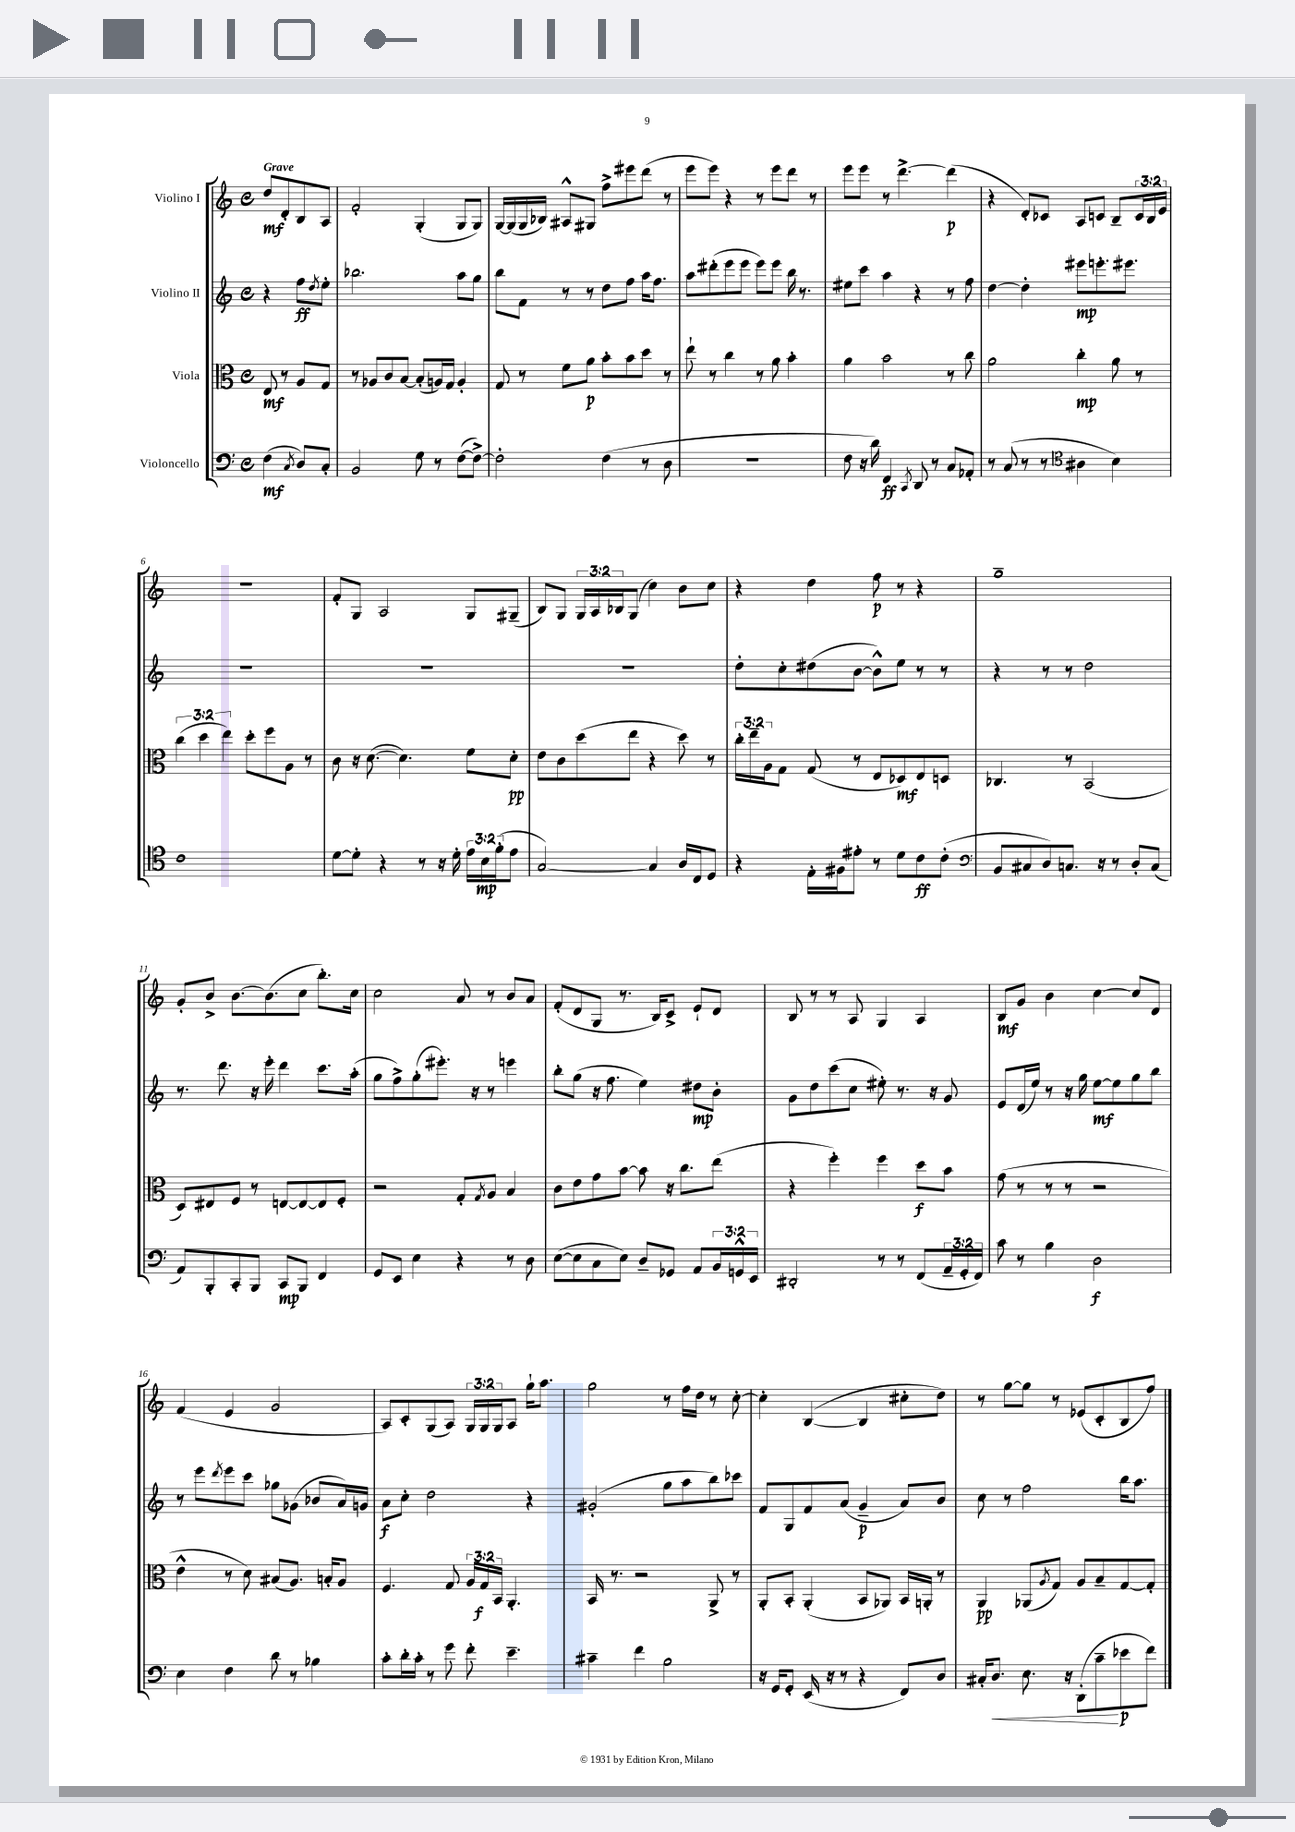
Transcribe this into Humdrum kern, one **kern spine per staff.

**kern	**dynam	**kern	**dynam	**kern	**dynam	**kern	**dynam
*part4	*part4	*part3	*part3	*part2	*part2	*part1	*part1
*staff4	*staff4	*staff3	*staff3	*staff2	*staff2	*staff1	*staff1
*I"Violoncello	*	*I"Viola	*	*I"Violino II	*	*I"Violino I	*
*clefF4	*	*clefC3	*	*clefG2	*	*clefG2	*
*k[]	*	*k[]	*	*k[]	*	*k[]	*
*M4/4	*	*M4/4	*	*M4/4	*	*M4/4	*
*met(c)	*	*met(c)	*	*met(c)	*	*met(c)	*
=	=	=	=	=	=	=	=
!	!	!	!	!	!	!LO:TX:a:B:t=Grave	!
(4F\	mf	8E/	mf	4r	.	8dd/L	mf
.	.	8r	.	.	.	8d'/	.
8qC/	.	.	.	.	.	.	.
8D/L)	.	8A/L	.	8ff\L	ff	8B/	.
.	.	.	.	8qdd/	.	.	.
8C'/J	.	8G/J	.	8ee'\J	.	8A/J	.
=1	=1	=1	=1	=1	=1	=1	=1
2BB/	.	8r	.	2.bb-X\	.	2f'/	.
.	.	8A-X/L	.	.	.	.	.
.	.	8c/	.	.	.	.	.
.	.	[8B/J	.	.	.	.	.
8G\	.	(8B'/L]	.	.	.	(4G'/	.
8r	.	16An/L)	.	.	.	.	.
.	.	16G/JJ	.	.	.	.	.
([8F\L	.	4A'/	.	8aa\L	.	8G/L	.
8F^\J_)	.	.	.	8gg\J	.	8G/J)	.
=2	=2	=2	=2	=2	=2	=2	=2
2F'\]	.	8G/	.	8bb\L	.	[16G/LL	.
.	.	.	.	.	.	(16G/]	.
.	.	8r	.	8f\J	.	16G/	.
.	.	.	.	.	.	16B-X/JJ)	.
.	.	8f\L	.	8r	.	8A#X^^/L	.
.	.	8a\J	p	8r	.	8G#X/J	.
(4F\	.	8b'\L	.	8dd\L	.	8ff^\L	.
.	.	8b\	.	8ff\J	.	8eee#X\	.
8r	.	8dd\J	.	16aa\KL	.	(8ddd\J	.
.	.	.	.	8.ff\J	.	.	.
8D\	.	8r	.	.	.	8r	.
=3	=3	=3	=3	=3	=3	=3	=3
1r	.	8ee`\	.	8aa\L	.	8eee\L	.
.	.	8r	.	(8ddd#X'\	.	8eee\J)	.
.	.	4cc\	.	8eee\	.	4r	.
.	.	.	.	8eee\J	.	.	.
.	.	8r	.	8eee\L)	.	8r	.
.	.	8a\	.	8eee\J	.	8eee\L	.
.	.	4b'\	.	16bb\	.	8ddd\J	.
.	.	.	.	8.r	.	.	.
.	.	.	.	.	.	8r	.
=4	=4	=4	=4	=4	=4	=4	=4
8F\	.	4a\	.	8ee#X\L	.	8eee\L	.
16r	.	.	.	8ccc\J	.	8eee\J	.
16d\)	.	.	.	.	.	.	.
4FF/	ff	2b\	.	4aa\	.	8r	.
.	.	.	.	.	.	[4.ddd^\	.
8qCC/	.	.	.	.	.	.	.
8DD/	.	.	.	4r	.	.	.
8r	.	.	.	.	.	.	.
8C/L	.	8r	.	8r	.	(4ddd\]	p
8AA-X'/J	.	8cc\	.	8ff\	.	.	.
=5	=5	=5	=5	=5	=5	=5	=5
8r	.	2a\	.	[4dd\	.	4r	.
(8C/	.	.	.	.	.	.	.
8r	.	.	.	4dd'\]	.	8d'/L)	.
8r	.	.	.	.	.	8c-X/J	.
*clefC4	*	*	*	*	*	*	*
4A#X\	.	4cc'\	mp	8eee#X\L	mp	8A/L	.
.	.	.	.	8.eeen'\	.	8cn/J	.
4B\)	.	8a\	.	.	.	8B~/L	.
.	.	.	.	8.eee#X\J	.	.	.
.	.	8r	.	.	.	24c/L	.
.	.	.	.	.	.	24B/	.
.	.	.	.	.	.	24e/JJ	.
!!LO:LB:g=z
=6	=6	=6	=6	=6	=6	=6	=6
1c	.	(6cc\	.	1r	.	1r	.
.	.	6dd\	.	.	.	.	.
.	.	6ee\)	.	.	.	.	.
.	.	8dd'\L	.	.	.	.	.
.	.	8ff\	.	.	.	.	.
.	.	8A\J	.	.	.	.	.
.	.	8r	.	.	.	.	.
=7	=7	=7	=7	=7	=7	=7	=7
[8d\L	.	8c\	.	1r	.	8f'/L	.
8d'\J]	.	16r	.	.	.	8G/J	.
.	.	([8.d\	.	.	.	.	.
4r	.	.	.	.	.	2A/	.
.	.	4.d\])	.	.	.	.	.
8r	.	.	.	.	.	.	.
16r	.	.	.	.	.	.	.
16d'\	.	.	.	.	.	.	.
24e\LL	.	8f\L	.	.	.	8G/L	.
24B\	mp	.	.	.	.	.	.
(24f'\J	.	.	.	.	.	.	.
8e\J	.	8d'\J	pp	.	.	(8G#X~/J	.
=8	=8	=8	=8	=8	=8	=8	=8
[2G/)	.	8e\L	.	1r	.	8B/L)	.
.	.	8c\	.	.	.	8G/J	.
.	.	(8dd\	.	.	.	24G/LL	.
.	.	.	.	.	.	24A/	.
.	.	.	.	.	.	24B-X/J	.
.	.	8ee\J	.	.	.	(8G/J	.
4G/]	.	4r	.	.	.	4cc\)	.
16A/LL	.	8dd\)	.	.	.	8b\L	.
16C/J	.	.	.	.	.	.	.
8D/J	.	8r	.	.	.	8cc\J	.
=9	=9	=9	=9	=9	=9	=9	=9
4r	.	24cc'\LL	.	8dd'\L	.	4r	.
.	.	24ee~\	.	.	.	.	.
.	.	24A\J	.	.	.	.	.
.	.	8G\J	.	8cc'\	.	.	.
16E'\LL	.	(8G/	.	(8dd#X\	.	4dd\	.
16F#X\J	.	.	.	.	.	.	.
8e#X'\J	.	8r	.	[8b\J	.	.	.
8r	.	8E/L	.	8b^^\L])	.	8ff\	p
8d\L	.	8D-X/)	mf	8ee\J	.	8r	.
8c\	ff	8E/	.	8r	.	4r	.
(8c'\J	.	8Dn/J	.	8r	.	.	.
=10	=10	=10	=10	=10	=10	=10	=10
*clefF4	*	*	*	*	*	*	*
8BB/L	.	4.C-X/	.	4r	.	1gg~	.
8C#X/	.	.	.	.	.	.	.
8D/)	.	.	.	8r	.	.	.
8.Cn/J	.	8r	.	8r	.	.	.
.	.	(2BB/	.	2dd\	.	.	.
16r	.	.	.	.	.	.	.
8r	.	.	.	.	.	.	.
8D'/L	.	.	.	.	.	.	.
(8C/J	.	.	.	.	.	.	.
!!LO:LB:g=z
=11	=11	=11	=11	=11	=11	=11	=11
8AA/L)	.	8D/L)	.	8.r	.	8g'/L	.
8BBB'/	.	8E#X/	.	.	.	8b^/J	.
.	.	.	.	8.ddd\	.	.	.
8CC'/	.	8F/J	.	.	.	[8.b\L	.
8BBB/J	.	8r	.	16r	.	.	.
.	.	.	.	16eee'\	.	(8.b\]	.
8CC/L	mp	[8En/L	.	4ddd\	.	.	.
8BBB/J	.	8E/_	.	.	.	8cc\J	.
4FF/	.	8E/]	.	8.ccc\L	.	8.bb'\L)	.
.	.	8F'/J	.	.	.	.	.
.	.	.	.	(16aa'\Jk	.	16cc\Jk	.
=12	=12	=12	=12	=12	=12	=12	=12
8GG/L	.	2r	.	8gg\L	.	2cc\	.
8EE/J	.	.	.	8ff^\)	.	.	.
4E\	.	.	.	(8gg'\	.	.	.
.	.	.	.	8.eee#X'\J)	.	.	.
4r	.	8G'/L	.	.	.	8a/	.
.	.	.	.	16r	.	.	.
.	.	8qG/	.	.	.	.	.
.	.	8A/J	.	8r	.	8r	.
8r	.	4B/	.	4eeen\	.	8b/L	.
8D\	.	.	.	.	.	8a/J	.
=13	=13	=13	=13	=13	=13	=13	=13
([8E\L	.	8c\L	.	8bb'\L	.	(8f'/L	.
8E\]	.	8e\	.	(8gg\J	.	8d/	.
8C\	.	8g\	.	16r	.	8G/J	.
.	.	.	.	8.ff\	.	.	.
8E\J)	.	[8b\J	.	.	.	8.r	.
8D~/L	.	8b\]	.	4ee\)	.	.	.
.	.	.	.	.	.	16B/KL)	.
8GG-X/J	.	16r	.	.	.	8c^/J	.
.	.	8.cc\L	.	.	.	.	.
8AA/L	.	.	.	8dd#X\L	mp	8e`/L	.
24BB/L	.	(8ee\J	.	8b'\J	.	8d/J	.
24GGn^^/	.	.	.	.	.	.	.
24EE/JJ	.	.	.	.	.	.	.
=14	=14	=14	=14	=14	=14	=14	=14
2DD#X'/	.	4r	.	8g\L	.	8B/	.
.	.	.	.	8dd\	.	8r	.
.	.	4ff'\)	.	(8ccc\	.	8r	.
.	.	.	.	8cc\J	.	8A/	.
8r	.	4ff\	.	8ee#X'\)	.	4G/	.
8r	.	.	.	8.r	.	.	.
(8FF/L	.	8dd\L	f	.	.	4A/	.
.	.	.	.	16r	.	.	.
24AA~/L	.	8b\J	.	8g/	.	.	.
24GG'/	.	.	.	.	.	.	.
24FF/JJ)	.	.	.	.	.	.	.
=15	=15	=15	=15	=15	=15	=15	=15
8c\	.	(8g\	.	8e/L	.	8B/L	mf
8r	.	8r	.	(16d/L	.	8g/J	.
.	.	.	.	16ee/JJ)	.	.	.
4B\	.	8r	.	8r	.	4b\	.
.	.	8r	.	16r	.	.	.
.	.	.	.	16gg\	.	.	.
2D\	f	2r	.	[8ee\L	mf	[4cc\	.
.	.	.	.	8ee\]	.	.	.
.	.	.	.	8gg\	.	8cc/L]	.
.	.	.	.	8bb\J	.	8d/J	.
!!LO:LB:g=z
=16	=16	=16	=16	=16	=16	=16	=16
4E\	.	4e^^\	.	8r	.	(4f/	.
.	.	.	.	8eee\L	.	.	.
.	.	.	.	8qddd/	.	.	.
4F\	.	8r	.	8eee\	.	4e/	.
.	.	8d\)	.	8ccc\J	.	.	.
8d\	.	(8B#X/L	.	8gg-X\L	.	2g/	.
8r	.	8.A/J)	.	(8g-X\J	.	.	.
4B-X\	.	.	.	8b-X/L	.	.	.
.	.	16Bn'/KL	.	.	.	.	.
.	.	8A/J	.	16a/L)	.	.	.
.	.	.	.	16gn/JJ	.	.	.
=17	=17	=17	=17	=17	=17	=17	=17
8c'\L	.	4.F/	.	8a\L	f	8A/L)	.
16d'\L	.	.	.	8cc'\J	.	8c'/	.
16c'\JJ	.	.	.	.	.	.	.
8r	.	.	.	2dd\	.	(8G/	.
8g\	.	8G/	.	.	.	8A/J)	.
8f'\	.	24A/LL	.	.	.	24G/LL	.
.	.	24G/	f	.	.	24G/	.
.	.	24BB/JJ	.	.	.	24G/J	.
4.e~\	.	4.AA'/	.	.	.	8A/J	.
.	.	.	.	4r	.	16gg`\KL	.
.	.	.	.	.	.	8.aa\J	.
=18	=18	=18	=18	=18	=18	=18	=18
4c#X~\	.	16BB/	.	(2g#X'/	.	2gg\	.
.	.	8.r	.	.	.	.	.
4f\	.	2r	.	.	.	.	.
2B\	.	.	.	8gg\L	.	8r	.
.	.	.	.	8aa\	.	16ff\LL	.
.	.	.	.	.	.	16dd\JJ	.
.	.	8AA^/	.	8bb\)	.	8r	.
.	.	8r	.	8ccc-X\J	.	[8cc'\	.
=19	=19	=19	=19	=19	=19	=19	=19
16r	.	8AA'/L	.	8f/L	.	4cc'\]	.
16GG/KL	.	.	.	.	.	.	.
8GG'/J	.	8BB'/J	.	8G/	.	.	.
(16EE/	.	(4AA'/	.	8f/	.	([4B/	.
16r	.	.	.	.	.	.	.
8r	.	.	.	(8a/J	.	.	.
4r	.	8BB/L	.	4g~/	p	4B/]	.
.	.	8AA-X/J)	.	.	.	.	.
8FF/L)	.	16BB/LL	.	8a/L)	.	8cc#X'\L	.
.	.	16AAn'/JJ	.	.	.	.	.
8D/J	.	8r	.	8b/J	.	8dd\J)	.
=20	=20	=20	=20	=20	=20	=20	=20
16C#X'/KL	.	4AA/	pp	8cc\	.	8r	.
!	!LO:HP:b	!	!	!	!	!	!
8.D/J	<	.	.	.	.	.	.
.	.	.	.	8r	.	[8gg\L	.
8.E\	.	(8AA-X/L	.	2ff\	.	8gg\J]	.
.	.	8qA/	.	.	.	.	.
.	.	8G/J)	.	.	.	8r	.
16r	.	.	.	.	.	.	.
(8DD'\L	.	8A/L	.	.	.	(8e-X/L	.
8c~\	.	8B~/	.	.	.	8c'/	.
8e-X\	[ p	[8G/	.	16bb\KL	.	8B/	.
.	.	.	.	8.aa\J	.	.	.
8f\J)	.	8G'/J]	.	.	.	8ff/J)	.
==	==	==	==	==	==	==	==
*-	*-	*-	*-	*-	*-	*-	*-
